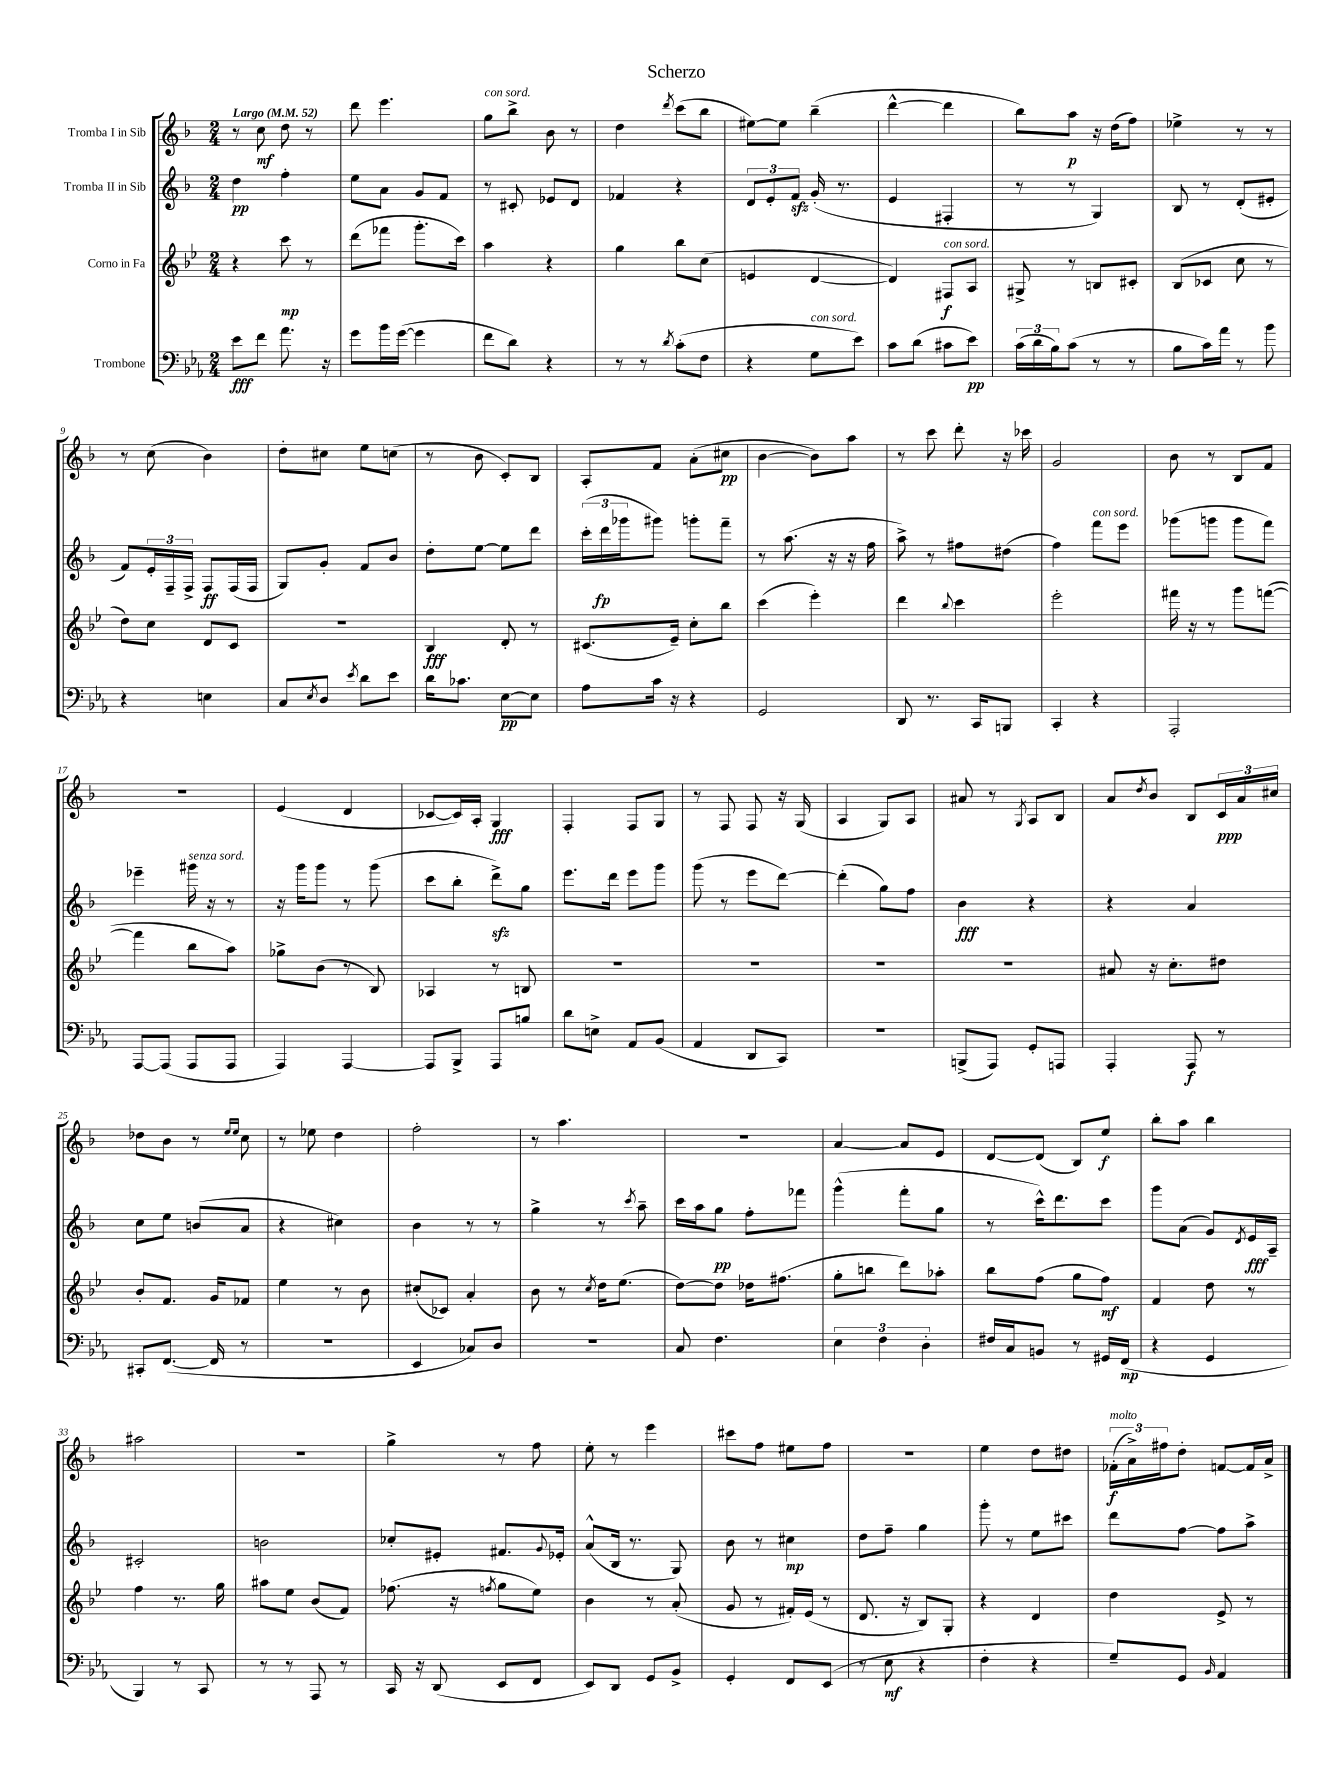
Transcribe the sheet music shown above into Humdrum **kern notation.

**kern	**dynam	**kern	**dynam	**kern	**dynam	**kern	**dynam
*part4	*part4	*part3	*part3	*part2	*part2	*part1	*part1
*staff4	*staff4	*staff3	*staff3	*staff2	*staff2	*staff1	*staff1
*I"Trombone	*	*I"Corno in Fa	*	*I"Tromba II in Sib	*	*I"Tromba I in Sib	*
*clefF4	*	*clefG2	*	*clefG2	*	*clefG2	*
*k[b-e-a-]	*	*k[b-e-]	*	*k[b-]	*	*k[b-]	*
*M2/4	*	*M2/4	*	*M2/4	*	*M2/4	*
*MM52	*	*MM52	*	*MM52	*	*MM52	*
=1	=1	=1	=1	=1	=1	=1	=1
!	!	!	!	!	!	!LO:TX:a:B:t=Largo	!
8e-\L	fff	4r	.	4dd\	pp	8r	.
8f\J	.	.	.	.	.	8cc\	mf
8.a-\	.	8ccc\	mp	4ff'\	.	8dd\	.
.	.	8r	.	.	.	8r	.
16r	.	.	.	.	.	.	.
=2	=2	=2	=2	=2	=2	=2	=2
8g\L	.	(8ddd\L	.	8ee\L	.	8ddd\	.
16b-\L	.	8fff-X\J	.	8a\J	.	4.eee\	.
([16g\JJ	.	.	.	.	.	.	.
4g\]	.	8.ggg'\L	.	8g/L	.	.	.
.	.	.	.	8f/J	.	.	.
.	.	16ccc\Jk)	.	.	.	.	.
=3	=3	=3	=3	=3	=3	=3	=3
!	!	!	!	!	!	!LO:TX:a:i:t=con sord.	!
8f\L	.	4aa\	.	8r	.	8gg\L	.
8d\J)	.	.	.	8c#X'/	.	8bb-^\J	.
4r	.	4r	.	8e-X/L	.	8b-\	.
.	.	.	.	8d/J	.	8r	.
=4	=4	=4	=4	=4	=4	=4	=4
8r	.	4gg\	.	4f-X/	.	4dd\	.
8r	.	.	.	.	.	.	.
8qd/	.	.	.	.	.	8qddd/	.
(8c'\L	.	8bb-\L	.	4r	.	(8ccc\L	.
8F\J	.	(8cc\J	.	.	.	8bb-\J	.
=5	=5	=5	=5	=5	=5	=5	=5
4r	.	4en/	.	12d/L	.	[8ee#X\L)	.
.	.	.	.	12e'/	.	.	.
.	.	.	.	.	.	8ee#\J]	.
.	.	.	.	12fzz/J	.	.	.
!LO:TX:a:i:t=con sord.	!	!	!	!	!	!	!
8G\L	.	[4d/	.	(16g'/	.	(4bb-~\	.
.	.	.	.	8.r	.	.	.
8e-\J)	.	.	.	.	.	.	.
=6	=6	=6	=6	=6	=6	=6	=6
8c\L	.	4d/])	.	4e/	.	[4ddd^^\	.
(8d\J	.	.	.	.	.	.	.
!	!	!LO:TX:a:i:t=con sord.	!	!	!	!	!
8c#X\L	.	8F#X/L	f	4F#X'/	.	4ddd\]	.
8e-\J)	pp	8A/J	.	.	.	.	.
=7	=7	=7	=7	=7	=7	=7	=7
(24c\LL	.	8G#X^/	.	8r	.	8bb-\L)	.
24d\	.	.	.	.	.	.	.
24B-\J)	.	.	.	.	.	.	.
(8c\J	.	8r	.	8r	.	8aa\J	p
8r	.	8Bn/L	.	4G/)	.	16r	.
.	.	.	.	.	.	(16dd\KL	.
8r	.	8c#X'/J	.	.	.	8ff\J)	.
=8	=8	=8	=8	=8	=8	=8	=8
8B-\L	.	(8B-/L	.	8B-/	.	4ee-X^\	.
16c\L)	.	8c-X/J	.	8r	.	.	.
16a-\JJ	.	.	.	.	.	.	.
8r	.	8cc\	.	(8d'/L	.	8r	.
8b-\	.	8r	.	8e#X'/J	.	8r	.
!!LO:LB:g=z
=9	=9	=9	=9	=9	=9	=9	=9
4r	.	8dd\L)	.	8f/L)	.	8r	.
.	.	8cc\J	.	24e'/L	.	(8cc\	.
.	.	.	.	24F~/	.	.	.
.	.	.	.	24F^/JJ	.	.	.
4En\	.	8d/L	.	8F/L	ff	4b-\)	.
.	.	8c/J	.	(16F/L	.	.	.
.	.	.	.	16F/JJ	.	.	.
=10	=10	=10	=10	=10	=10	=10	=10
8C/L	.	2r	.	8G/L)	.	8dd'\L	.
8qE-/	.	.	.	.	.	.	.
8D/J	.	.	.	8g'/J	.	8cc#X\J	.
8qe-/	.	.	.	.	.	.	.
8d\L	.	.	.	8f/L	.	8ee\L	.
8e-\J	.	.	.	8b-/J	.	(8ccn\J	.
=11	=11	=11	=11	=11	=11	=11	=11
16d\KL	.	4B-/	fff	8dd'\L	.	8r	.
8.c-X\J	.	.	.	.	.	.	.
.	.	.	.	[8ee\J	.	8b-\	.
[8E-\L	pp	8d'/	.	8ee\L]	.	8c'/L)	.
8E-\J]	.	8r	.	8ddd\J	.	8B-/J	.
=12	=12	=12	=12	=12	=12	=12	=12
8A-\L	.	(8.c#X/L	.	(24ccc'\LL	.	8A'/L	.
.	.	.	.	24ddd\	fp	.	.
.	.	.	.	24ggg-X\J	.	.	.
16c\Jk	.	.	.	8ggg#X\J)	.	8f/J	.
16r	.	16e-~/Jk)	.	.	.	.	.
4r	.	8cc'\L	.	8gggn'\L	.	(8a'\L	.
.	.	8bb-\J	.	8fff~\J	.	8cc#X\J	pp
=13	=13	=13	=13	=13	=13	=13	=13
2GG/	.	(4ccc\	.	8r	.	[4b-\	.
.	.	.	.	(8.aa\	.	.	.
.	.	4eee-'\)	.	.	.	8b-\L])	.
.	.	.	.	16r	.	.	.
.	.	.	.	16r	.	8aa\J	.
.	.	.	.	16ff\	.	.	.
=14	=14	=14	=14	=14	=14	=14	=14
8DD/	.	4ddd\	.	8aa^\)	.	8r	.
8.r	.	.	.	8r	.	8ccc\	.
.	.	8qqbb-/	.	.	.	.	.
.	.	4ccc\	.	8ff#X\L	.	8ddd'\	.
16CC/KL	.	.	.	.	.	.	.
8BBBn/J	.	.	.	(8dd#X\J	.	16r	.
.	.	.	.	.	.	16ccc-X\	.
=15	=15	=15	=15	=15	=15	=15	=15
4CC'/	.	2eee-'\	.	4ff\)	.	2g/	.
!	!	!	!	!LO:TX:a:i:t=con sord.	!	!	!
4r	.	.	.	8fff\L	.	.	.
.	.	.	.	8eee\J	.	.	.
=16	=16	=16	=16	=16	=16	=16	=16
2AAA-'/	.	16fff#X\	.	(8ggg-X\L	.	8b-\	.
.	.	16r	.	.	.	.	.
.	.	8r	.	8gggn\J	.	8r	.
.	.	8ggg\L	.	8ggg\L	.	8B-/L	.
.	.	([8fffn\J	.	8fff\J)	.	8f/J	.
!!LO:LB:g=z
=17	=17	=17	=17	=17	=17	=17	=17
[8AAA-/L	.	4fff\]	.	4eee-X~\	.	2r	.
(8AAA-/J]	.	.	.	.	.	.	.
!	!	!	!	!LO:TX:a:i:t=senza sord.	!	!	!
8AAA-/L	.	8bb-\L	.	16ggg#X\	.	.	.
.	.	.	.	16r	.	.	.
8AAA-/J	.	8aa\J)	.	8r	.	.	.
=18	=18	=18	=18	=18	=18	=18	=18
4AAA-/)	.	8gg-X^\L	.	16r	.	(4e/	.
.	.	.	.	16ggg\KL	.	.	.
.	.	(8b-\J	.	8ggg\J	.	.	.
[4AAA-/	.	8r	.	8r	.	4d/	.
.	.	8B-/)	.	(8ggg\	.	.	.
=19	=19	=19	=19	=19	=19	=19	=19
8AAA-/L]	.	4A-X/	.	8ccc\L	.	[8c-X/L	.
8BBB-^/J	.	.	.	8bb-'\J	.	16c-/L])	.
.	.	.	.	.	.	16A'/JJ	.
8AAA-/L	.	8r	.	8dddzz^\L)	.	4G/	fff
8Bn/J	.	8Bn/	.	8gg\J	.	.	.
=20	=20	=20	=20	=20	=20	=20	=20
8d\L	.	2r	.	8.eee\L	.	4F'/	.
8En^\J	.	.	.	.	.	.	.
.	.	.	.	16ddd\Jk	.	.	.
8AA-/L	.	.	.	8eee\L	.	8F/L	.
(8BB-/J	.	.	.	8ggg\J	.	8G/J	.
=21	=21	=21	=21	=21	=21	=21	=21
4AA-/	.	2r	.	(8ggg\	.	8r	.
.	.	.	.	8r	.	8F/	.
8DD/L	.	.	.	8eee\L	.	8F/	.
8CC/J)	.	.	.	[8ddd\J)	.	16r	.
.	.	.	.	.	.	(16G/	.
=22	=22	=22	=22	=22	=22	=22	=22
2r	.	2r	.	(4ddd'\]	.	4A/	.
.	.	.	.	8gg\L)	.	8G/L)	.
.	.	.	.	8ff\J	.	8A/J	.
=23	=23	=23	=23	=23	=23	=23	=23
(8BBBn^/L	.	2r	.	4b-\	fff	8a#X/	.
8AAA-/J)	.	.	.	.	.	8r	.
.	.	.	.	.	.	8qG/	.
8GG'/L	.	.	.	4r	.	8A/L	.
8AAAn/J	.	.	.	.	.	8B-/J	.
=24	=24	=24	=24	=24	=24	=24	=24
4AAA-'/	.	8a#X/	.	4r	.	8a/L	.
.	.	.	.	.	.	8qdd/	.
.	.	16r	.	.	.	8b-/J	.
.	.	8.cc'\L	.	.	.	.	.
8AAA-/	f	.	.	4a/	.	8B-/L	.
8r	.	8dd#X\J	.	.	.	24c/L	ppp
.	.	.	.	.	.	24a/	.
.	.	.	.	.	.	24cc#X/JJ	.
!!LO:LB:g=z
=25	=25	=25	=25	=25	=25	=25	=25
8CC#X'/L	.	8b-'/L	.	8cc\L	.	8dd-X\L	.
([8.FF/J	.	8.f/J	.	8ee\J	.	8b-\J	.
.	.	.	.	(8bn/L	.	8r	.
16FF/]	.	16g/KL	.	.	.	.	.
.	.	.	.	.	.	16qqee/LL	.
.	.	.	.	.	.	16qqee/JJ	.
8r	.	8f-X/J	.	8a/J	.	8cc\	.
=26	=26	=26	=26	=26	=26	=26	=26
2r	.	4ee-\	.	4r	.	8r	.
.	.	.	.	.	.	8ee-X\	.
.	.	8r	.	4cc#X\)	.	4dd\	.
.	.	8b-\	.	.	.	.	.
=27	=27	=27	=27	=27	=27	=27	=27
4EE-/	.	(8cc#X'/L	.	4b-\	.	2ff'\	.
.	.	8c-X/J)	.	.	.	.	.
8C-X/L)	.	4a'/	.	8r	.	.	.
8D/J	.	.	.	8r	.	.	.
=28	=28	=28	=28	=28	=28	=28	=28
2r	.	8b-\	.	4gg^\	.	8r	.
.	.	8r	.	.	.	4.aa\	.
.	.	8qcc/	.	.	.	.	.
.	.	16dd\KL	.	8r	.	.	.
.	.	(8.ee-\J	.	.	.	.	.
.	.	.	.	8qccc/	.	.	.
.	.	.	.	8aa~\	.	.	.
=29	=29	=29	=29	=29	=29	=29	=29
8C/	.	[8dd\L)	.	16ccc\LL	.	2r	.
.	.	.	.	16aa\J	.	.	.
4.F\	.	8dd\J]	.	8gg\J	pp	.	.
.	.	16dd-X\KL	.	8ff'\L	.	.	.
.	.	(8.ff#X\J	.	.	.	.	.
.	.	.	.	8fff-X\J	.	.	.
=30	=30	=30	=30	=30	=30	=30	=30
6E-\	.	8gg'\L	.	(4ggg^^\	.	[4a/	.
.	.	8bbn\J	.	.	.	.	.
6F\	.	.	.	.	.	.	.
.	.	8ddd\L)	.	8fff'\L	.	8a/L]	.
6D'\	.	.	.	.	.	.	.
.	.	8aa-X'\J	.	8gg\J	.	8e/J	.
=31	=31	=31	=31	=31	=31	=31	=31
16F#X/LL	.	8bb-\L	.	8r	.	[8d/L	.
16C/J	.	.	.	.	.	.	.
8BBn/J	.	(8ff\J	.	16ccc^^\KL)	.	(8d/J]	.
.	.	.	.	8.ddd\	.	.	.
8r	.	8gg\L	.	.	.	8B-/L)	.
16GG#X/LL	.	8ff\J)	mf	8ccc\J	.	8ee/J	f
(16FF/JJ	mp	.	.	.	.	.	.
=32	=32	=32	=32	=32	=32	=32	=32
4r	.	4f/	.	8ggg\L	.	8bb-'\L	.
.	.	.	.	(8a\J	.	8aa\J	.
4GG/	.	8dd\	.	8g/L)	.	4bb-\	.
.	.	.	.	8qd/	.	.	.
.	.	8r	.	16e/L	fff	.	.
.	.	.	.	16A~/JJ	.	.	.
!!LO:LB:g=z
=33	=33	=33	=33	=33	=33	=33	=33
4BBB-/)	.	4ff\	.	2c#X'/	.	2aa#X\	.
8r	.	8.r	.	.	.	.	.
8CC/	.	.	.	.	.	.	.
.	.	16gg\	.	.	.	.	.
=34	=34	=34	=34	=34	=34	=34	=34
8r	.	8aa#X\L	.	2bn\	.	2r	.
8r	.	8ee-\J	.	.	.	.	.
8AAA-/	.	(8b-/L	.	.	.	.	.
8r	.	8f/J)	.	.	.	.	.
=35	=35	=35	=35	=35	=35	=35	=35
16CC/	.	(8.ff-X\	.	8cc-X'/L	.	4gg^\	.
16r	.	.	.	.	.	.	.
(8DD/	.	.	.	8e#X'/J	.	.	.
.	.	16r	.	.	.	.	.
.	.	8qffn/	.	.	.	.	.
8EE-/L	.	8gg\L	.	8.f#X/L	.	8r	.
8FF/J	.	8ee-\J)	.	.	.	8ff\	.
.	.	.	.	8qqg/	.	.	.
.	.	.	.	16e-X'/Jk	.	.	.
=36	=36	=36	=36	=36	=36	=36	=36
8EE-/L)	.	4b-\	.	(8a^^/L	.	8ee'\	.
8DD/J	.	.	.	16B-/Jk	.	8r	.
.	.	.	.	8.r	.	.	.
8GG/L	.	8r	.	.	.	4eee\	.
8BB-^/J	.	(8a'/	.	8G/)	.	.	.
=37	=37	=37	=37	=37	=37	=37	=37
4GG'/	.	8g/	.	8b-\	.	8ccc#X\L	.
.	.	8r	.	8r	.	8ff\J	.
8FF/L	.	16f#X'/LL)	.	4cc#X\	mp	8ee#X\L	.
.	.	(16e-/JJ	.	.	.	.	.
(8EE-/J	.	8r	.	.	.	8ff\J	.
=38	=38	=38	=38	=38	=38	=38	=38
8r	.	8.d/	.	8dd\L	.	2r	.
8E-\	mf	.	.	8ff~\J	.	.	.
.	.	16r	.	.	.	.	.
4r	.	8B-/L)	.	4gg\	.	.	.
.	.	8G'/J	.	.	.	.	.
=39	=39	=39	=39	=39	=39	=39	=39
4F'\	.	4r	.	8ggg'\	.	4ee\	.
.	.	.	.	8r	.	.	.
4r	.	4d/	.	8ee\L	.	8dd\L	.
.	.	.	.	8ccc#X\J	.	8dd#X\J	.
=40	=40	=40	=40	=40	=40	=40	=40
!	!	!	!	!	!	!LO:TX:a:i:t=molto	!
8G~/L)	.	4dd\	.	8ddd\L	.	(24f-X'\LL	f
.	.	.	.	.	.	24a^\)	.
.	.	.	.	.	.	24ff#X\J	.
8GG/J	.	.	.	[8ff\J	.	8dd'\J	.
16qqBB-/	.	.	.	.	.	.	.
4AA-/	.	8e-^/	.	8ff\L]	.	[8fn/L	.
.	.	8r	.	8aa^\J	.	16f/L]	.
.	.	.	.	.	.	16a^/JJ	.
==	==	==	==	==	==	==	==
*-	*-	*-	*-	*-	*-	*-	*-
